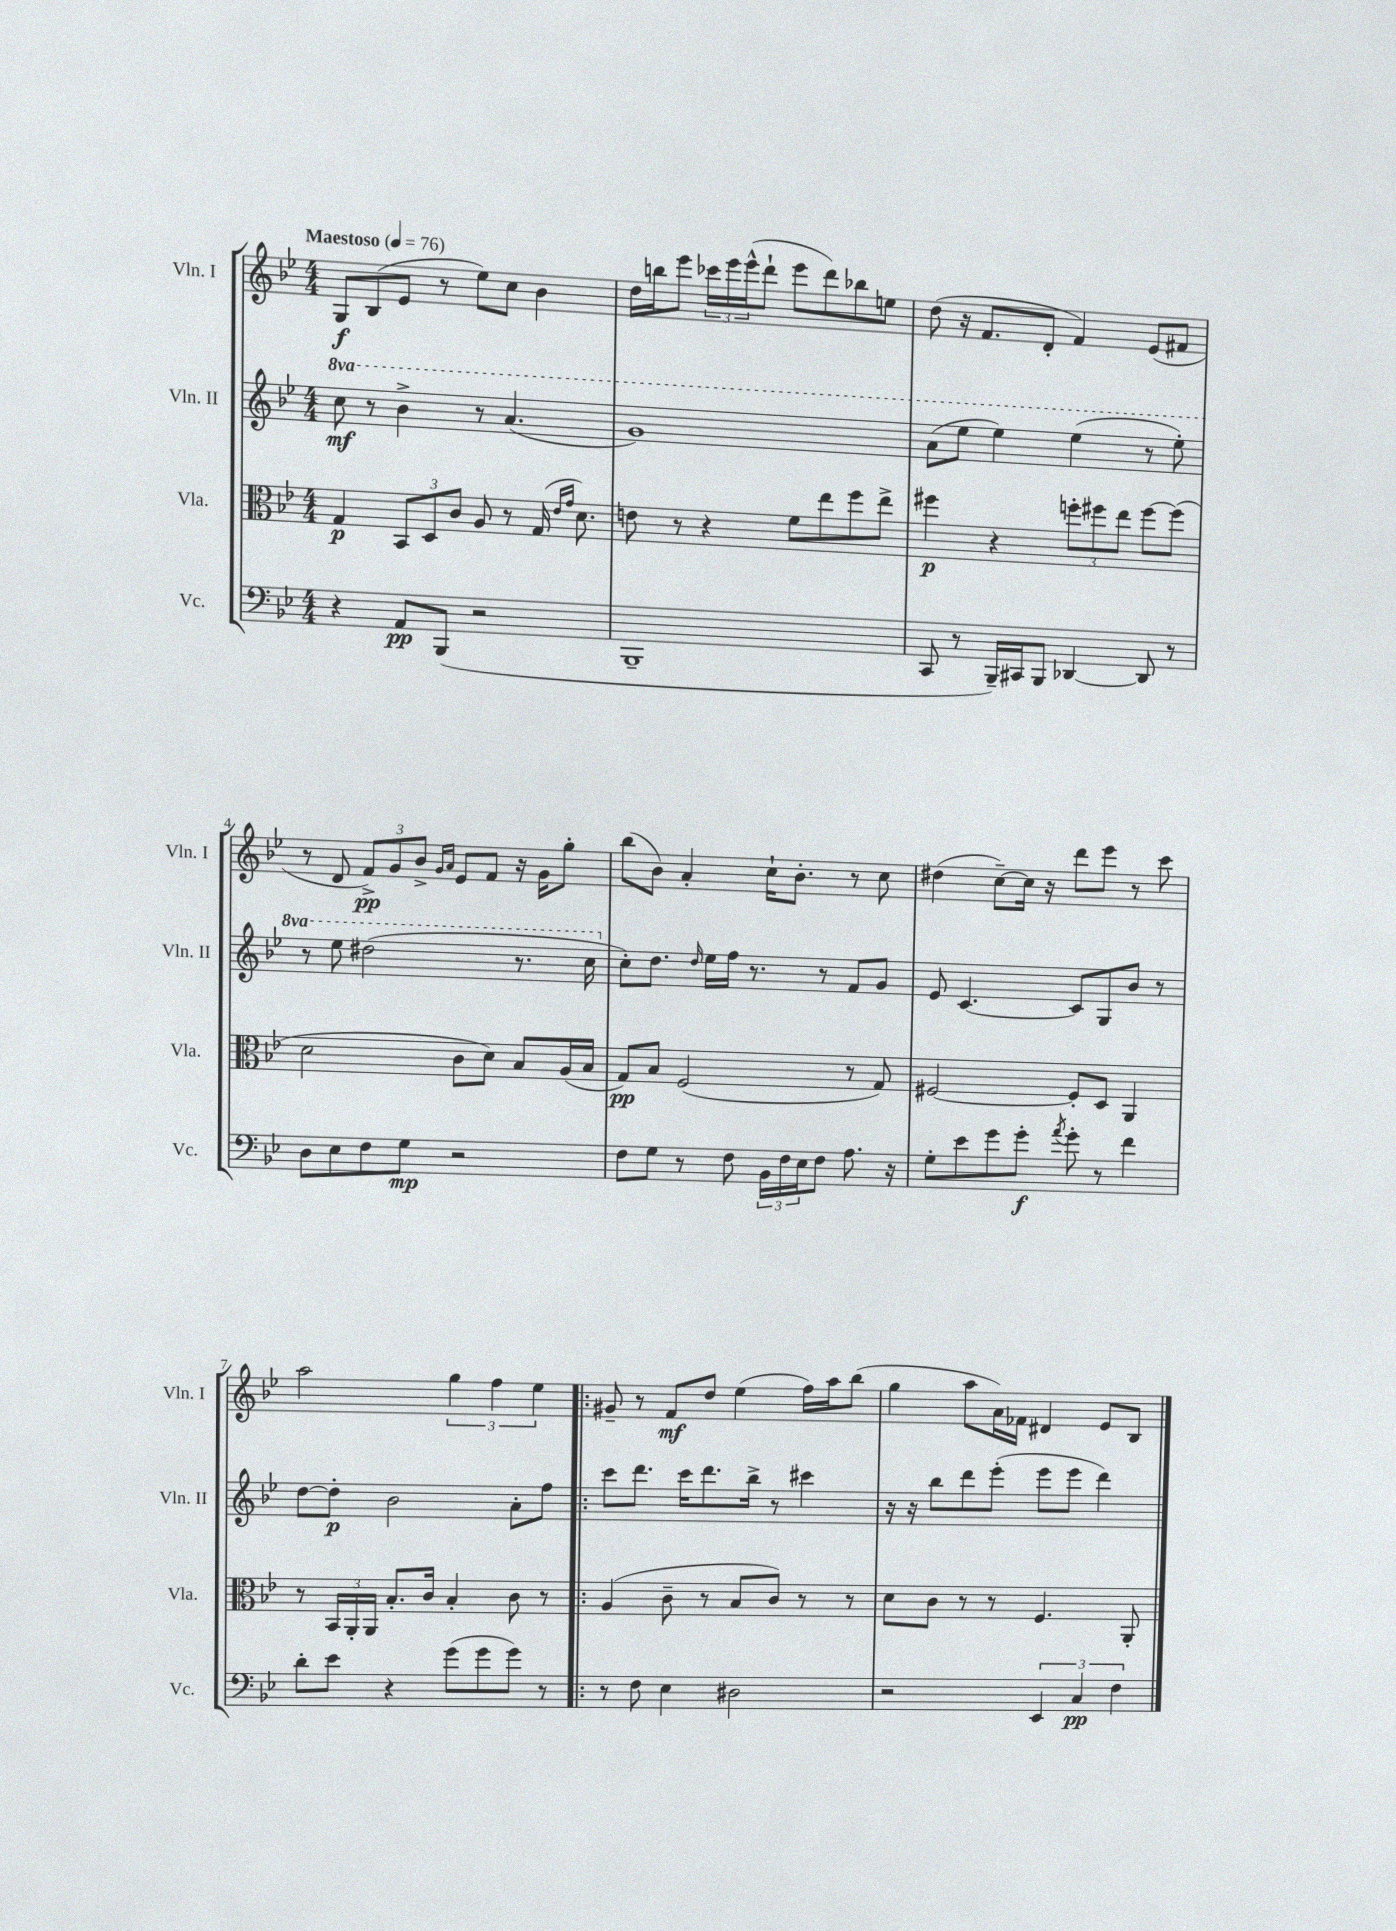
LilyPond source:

<<
\new StaffGroup <<
\new Staff = "s0" \with { instrumentName = "Vln. I" shortInstrumentName = "Vln. I" } {
    \clef treble \key bes \major \numericTimeSignature \time 4/4 \tempo "Maestoso" 4 = 76
    g8\f bes8( ees'8 r8 ees''8) c''8 bes'4 |
    d''16 b''16 ees'''8 \tuplet 3/2 { ces'''16 ees'''16 ees'''16-^( } d'''8-! ees'''8 d'''8) bes''8 e''8 |
    d''8( r16 f'8. d'8-. f'4) ees'8( fis'8 |
    r8 d'8 \tuplet 3/2 { f'8->\pp) g'8 bes'8-> } \grace { g'16 a'16 } ees'8 f'8 r16 g'16 g''8-. |
    bes''8( bes'8) a'4-. c''16-! bes'8.-. r8 c''8 |
    dis''4( c''8~--) c''16 r16 d'''8 ees'''8 r8 c'''8 |
    a''2 \tuplet 3/2 { g''4 f''4 ees''4 } |
    \bar ".|:" gis'8-- r8 f'8\mf d''8 ees''4( f''16) a''16 bes''8( |
    g''4 a''8 a'16) fes'16 dis'4 ees'8 bes8 \bar "|." |
}
\new Staff = "s1" \with { instrumentName = "Vln. II" shortInstrumentName = "Vln. II" } {
    \clef treble \key bes \major \numericTimeSignature \time 4/4 \set Staff.ottavationMarkups = #ottavation-simple-ordinals
    \ottava #1 c'''8\mf r8 bes''4-> r8 a''4.( |
    g''1) |
    a''8( ees'''8 ees'''4) ees'''4( r8 ees'''8-.) |
    r8 ees'''8 dis'''2( r8. c'''16 \ottava #0 |
    c''8-.) d''8. \grace { d''16 } ees''16 f''16 r8. r8 f'8 g'8 |
    ees'8 c'4.~ c'8 g8 bes'8 r8 |
    d''8~ d''8-.\p bes'2 a'8-. f''8 |
    \bar ".|:" c'''8 d'''8. c'''16 d'''8. bes''16-> r8 cis'''4 |
    r16 r16 bes''8 d'''8 ees'''8-.( ees'''8 ees'''8 d'''4) \bar "|." |
}
\new Staff = "s2" \with { instrumentName = "Vla." shortInstrumentName = "Vla." } {
    \clef alto \key bes \major \numericTimeSignature \time 4/4
    g4\p \tuplet 3/2 { bes,8 d8 c'8 } a8 r8 g16( \grace { ees'16 g'16 } d'8.) |
    e'8 r8 r4 f'8 ees''8 f''8 ees''8-> |
    fis''4\p r4 \tuplet 3/2 { f''8-. fis''8 ees''8 } fis''8~ fis''8( |
    d'2 c'8 d'8) bes8 a16( bes16 |
    g8\pp) bes8 f2( r8 g8) |
    fis2~ fis8-. d8 a,4 |
    r8 \tuplet 3/2 { bes,16 a,16-. a,16 } bes8.-. c'16 bes4-. c'8 r8 |
    \bar ".|:" a4( c'8-- r8 bes8 c'8) r8 r8 |
    d'8 c'8 r8 r8 f4. a,8-. \bar "|." |
}
\new Staff = "s3" \with { instrumentName = "Vc." shortInstrumentName = "Vc." } {
    \clef bass \key bes \major \numericTimeSignature \time 4/4
    r4 a,8\pp bes,,8( r2 |
    bes,,1-- |
    c,8 r8 bes,,16--) cis,16 bes,,8 des,4~ des,8 r8 |
    d8 ees8 f8 g8\mp r2 |
    f8 g8 r8 f8 \tuplet 3/2 { bes,16 f16 ees16 } f8 a8. r16 |
    g8-. ees'8 g'8 g'8-.\f \acciaccatura { a'8 } g'8-. r8 f'4 |
    d'8-. ees'8 r4 g'8( g'8 g'8) r8 |
    \bar ".|:" r8 f8 ees4 dis2 |
    r2 \tuplet 3/2 { ees,4 c4\pp f4 } \bar "|." |
}
>>
>>
